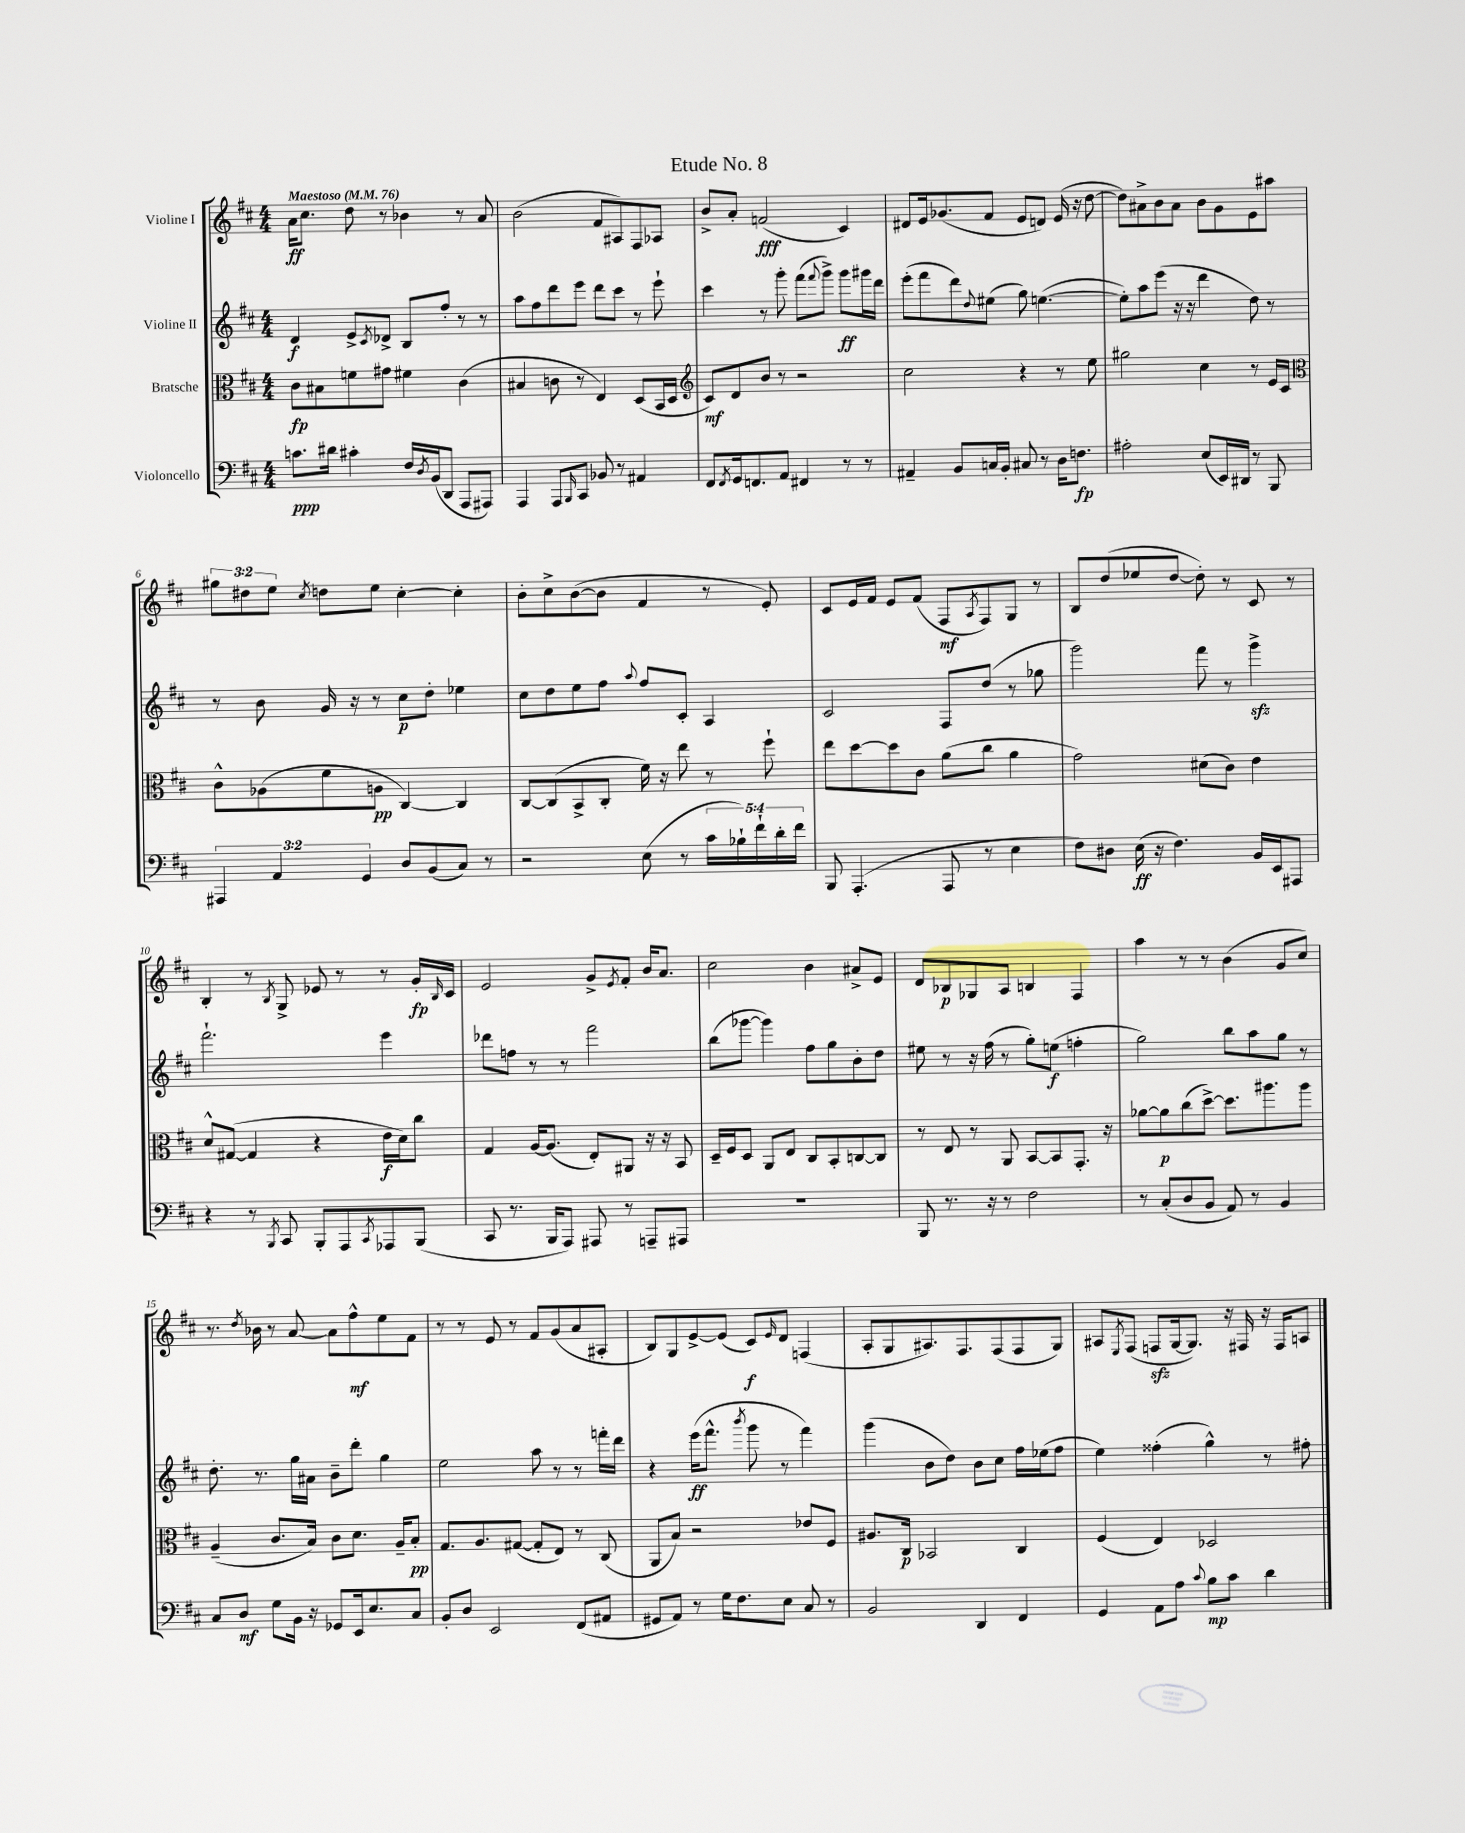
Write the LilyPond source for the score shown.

\header { title = "Etude No. 8" }
<<
\new StaffGroup <<
\new Staff = "s0" \with { instrumentName = "Violine I" } {
    \clef treble \key d \major \numericTimeSignature \time 4/4 \override Staff.TupletNumber.text = #tuplet-number::calc-fraction-text \tempo "Maestoso" 4 = 76
    a'16\ff cis''8. d''8 r8 bes'4 r8 a'8 |
    b'2( fis'8 ais8) fis8 aes8 |
    b'8-> a'8-. f'2\fff( cis'4) |
    dis'8 e'16 ges'8.( fis'8 e'8 d'8) e'16( r16 d''8~ |
    d''8) ais'8-> b'8 ais'8 b'8 g'8 e'8 ais''8 |
    \tuplet 3/2 { gis''8 dis''8 e''8 } \acciaccatura { cis''8 } d''8 e''8 cis''4~-. cis''4-. |
    b'8-. cis''8-> b'8~( b'8 fis'4 r8 e'8-.) |
    cis'8 e'16 fis'16 e'8 fis'8( fis8\mf \acciaccatura { a8 } fis8) g8 r8 |
    b8 d''8( ees''8 d''8~ d''8-.) r8 cis'8 r8 |
    b4-. r8 \acciaccatura { b8 } g8-> ees'8 r8 r8 g'16-.\fp \grace { b16 } cis'16 |
    e'2 g'8-> \acciaccatura { e'8 } fis'8-. b'16 a'8. |
    cis''2 b'4 ais'8-> e'8 |
    d'8 bes8\p ges8 a8 b4 fis4 |
    a''4 r8 r8 b'4( g'8 cis''8) |
    r8. \acciaccatura { d''8 } bes'16 r8 a'8~ a'8 fis''8-^\mf e''8 fis'8 |
    r8 r8 e'8 r8 fis'8 g'8( a'8 ais8-. |
    b8) g8 e'8~-> e'8( cis'8\f) \grace { e'16 } d'8 f4( |
    a8-. g8 ais8.) fis8. fis8( fis8 g8) |
    ais8 \acciaccatura { e8 } fis8( f8\sfz g16~ g8.) r16 fis16 r16 fis16 a8 \bar "|." |
}
\new Staff = "s1" \with { instrumentName = "Violine II" } {
    \clef treble \key d \major \numericTimeSignature \time 4/4
    d'4\f e'8-> \acciaccatura { cis'8 } des'8-> b8 fis''8-. r8 r8 |
    a''8 fis''8 d'''8 e'''8 d'''8 cis'''8 r8 e'''8-! |
    cis'''4 r8 g'''8-. fis'''8( \appoggiatura { fis'''8 } g'''8->) g'''8\ff gis'''16 d'''16 |
    e'''8-.( fis'''8 d'''8) \appoggiatura { d''8 } eis''8( g''8) e''4.~( |
    e''8-.) a''8 e'''8( r16 r16 d'''4 d''8) r8 |
    r8 b'8 g'16 r16 r8 cis''8\p d''8-. ees''4 |
    cis''8 d''8 e''8 fis''8 \appoggiatura { a''8 } fis''8 cis'8-. a4 |
    cis'2 fis8 d''8( r8 ges''8 |
    g'''2) fis'''8 r8 g'''4->\sfz |
    fis'''2.-! e'''4 |
    des'''8 f''8 r8 r8 fis'''2 |
    b''8( ges'''8~ ges'''4) fis''8 g''8 b'8-. d''8 |
    eis''8 r8 r16 fis''16( r8 g''8-.) e''8\f( f''4-. |
    g''2) b''8 a''8 g''8 r8 |
    d''8.-. r8. g''16 ais'16 b'8-- d'''8-. g''4 |
    e''2 a''8 r8 r8 f'''16-. d'''16 |
    r4 e'''16\ff( fis'''8.-^ \acciaccatura { b'''8 } g'''8 r8 fis'''4) |
    g'''4( b'8 d''8) b'8 cis''8 fis''16 ees''16( fis''8 |
    e''4) fisis''4-.( g''4-^) r8 fis''8-. \bar "|." |
}
\new Staff = "s2" \with { instrumentName = "Bratsche" } {
    \clef alto \key d \major \numericTimeSignature \time 4/4
    cis'8\fp bis8 f'8 gis'8 fis'4 cis'4( |
    bis4 c'8 r8 e4) d8( b,16 d16 |
    \clef treble cis'8\mf) d'8 b'8 r8 r2 |
    cis''2 r4 r8 e''8 |
    gis''2 cis''4 r8 e'16 cis'16 |
    \clef alto cis'8-^ aes8( fis'8 a8\pp cis4~) cis4 |
    cis8~ cis8( b,8-> cis8-. fis'16) r16 e''8 r8 fis''8-! |
    e''8 d''8~ d''8 cis'8 a'8( cis''8 a'4 |
    g'2) dis'8( cis'8) e'4 |
    d'8-^ gis8~( gis4 r4 e'16\f d'16) cis''8 |
    g4 a16~ a8.( e8-.) ais,8 r16 r16 b,8 |
    d16-- fis16 d8 a,8 e8 cis8 b,8-. c8~ c8 |
    r8 e8 r8 a,8 b,8~ b,8 g,8.-. r16 |
    aes'8~ aes'8\p cis''8( d''8~->) d''8. ais''8. ais''8 |
    a4--( cis'8. b16) cis'8 d'8. a16-- b8-.\pp |
    g8. a8. gis8~( gis8-. e8) r8 cis8( |
    a,8 b8) r2 ees'8 fis8 |
    ais8. cis16\p bes,2 cis4 |
    fis4( e4) des2 \bar "|." |
}
\new Staff = "s3" \with { instrumentName = "Violoncello" } {
    \clef bass \key d \major \numericTimeSignature \time 4/4 \override Staff.TupletNumber.text = #tuplet-number::calc-fraction-text
    c'8.\ppp dis'16 cis'4-. fis16 \acciaccatura { d8 } b,16( d,8 a,,8 ais,,8) |
    a,,4 a,,8 \grace { b,,16 } cis,8 bes,8 r8 ais,4 |
    fis,8 \acciaccatura { fis,8 } g,16 f,8. a,8 fis,4 r8 r8 |
    ais,4-- b,8 c16 b,16-. cis8 r8 d16 f8.\fp |
    ais2-. e8( e,16) dis,16 r8 b,,8 |
    \tuplet 3/2 { ais,,4 a,4 g,4 } d8 b,8( cis8) r8 |
    r2 e8( r8 \tuplet 5/4 { cis'16 bes16-!) fis'16-! d'16-. fis'16 } |
    b,,8 a,,4.-.( a,,8 r8 e4 |
    fis8) dis8 e16\ff( r16 fis4.) b,16 e,16 ais,,8 |
    r4 r8 \acciaccatura { b,,8 } cis,8 b,,8-. a,,8 \acciaccatura { cis,8 } aes,,8 b,,8( |
    cis,8 r8. b,,16 a,,8) ais,,8 r8 a,,8-- ais,,8 |
    R1 |
    b,,8 r8. r16 r8 fis2 |
    r8 cis8-.( d8 b,8 a,8) r8 b,4 |
    cis8 d8\mf g8 b,16 r16 ges,8 e,16 e8. cis8 |
    b,8-. d8 e,2 fis,8( ais,8 |
    gis,8 a,8) r8 g16 fis8. e8 cis8 r8 |
    b,2 d,4 fis,4 |
    g,4 a,8 a8 \appoggiatura { cis'8 } b8\mp cis'8 d'4 \bar "|." |
}
>>
>>
